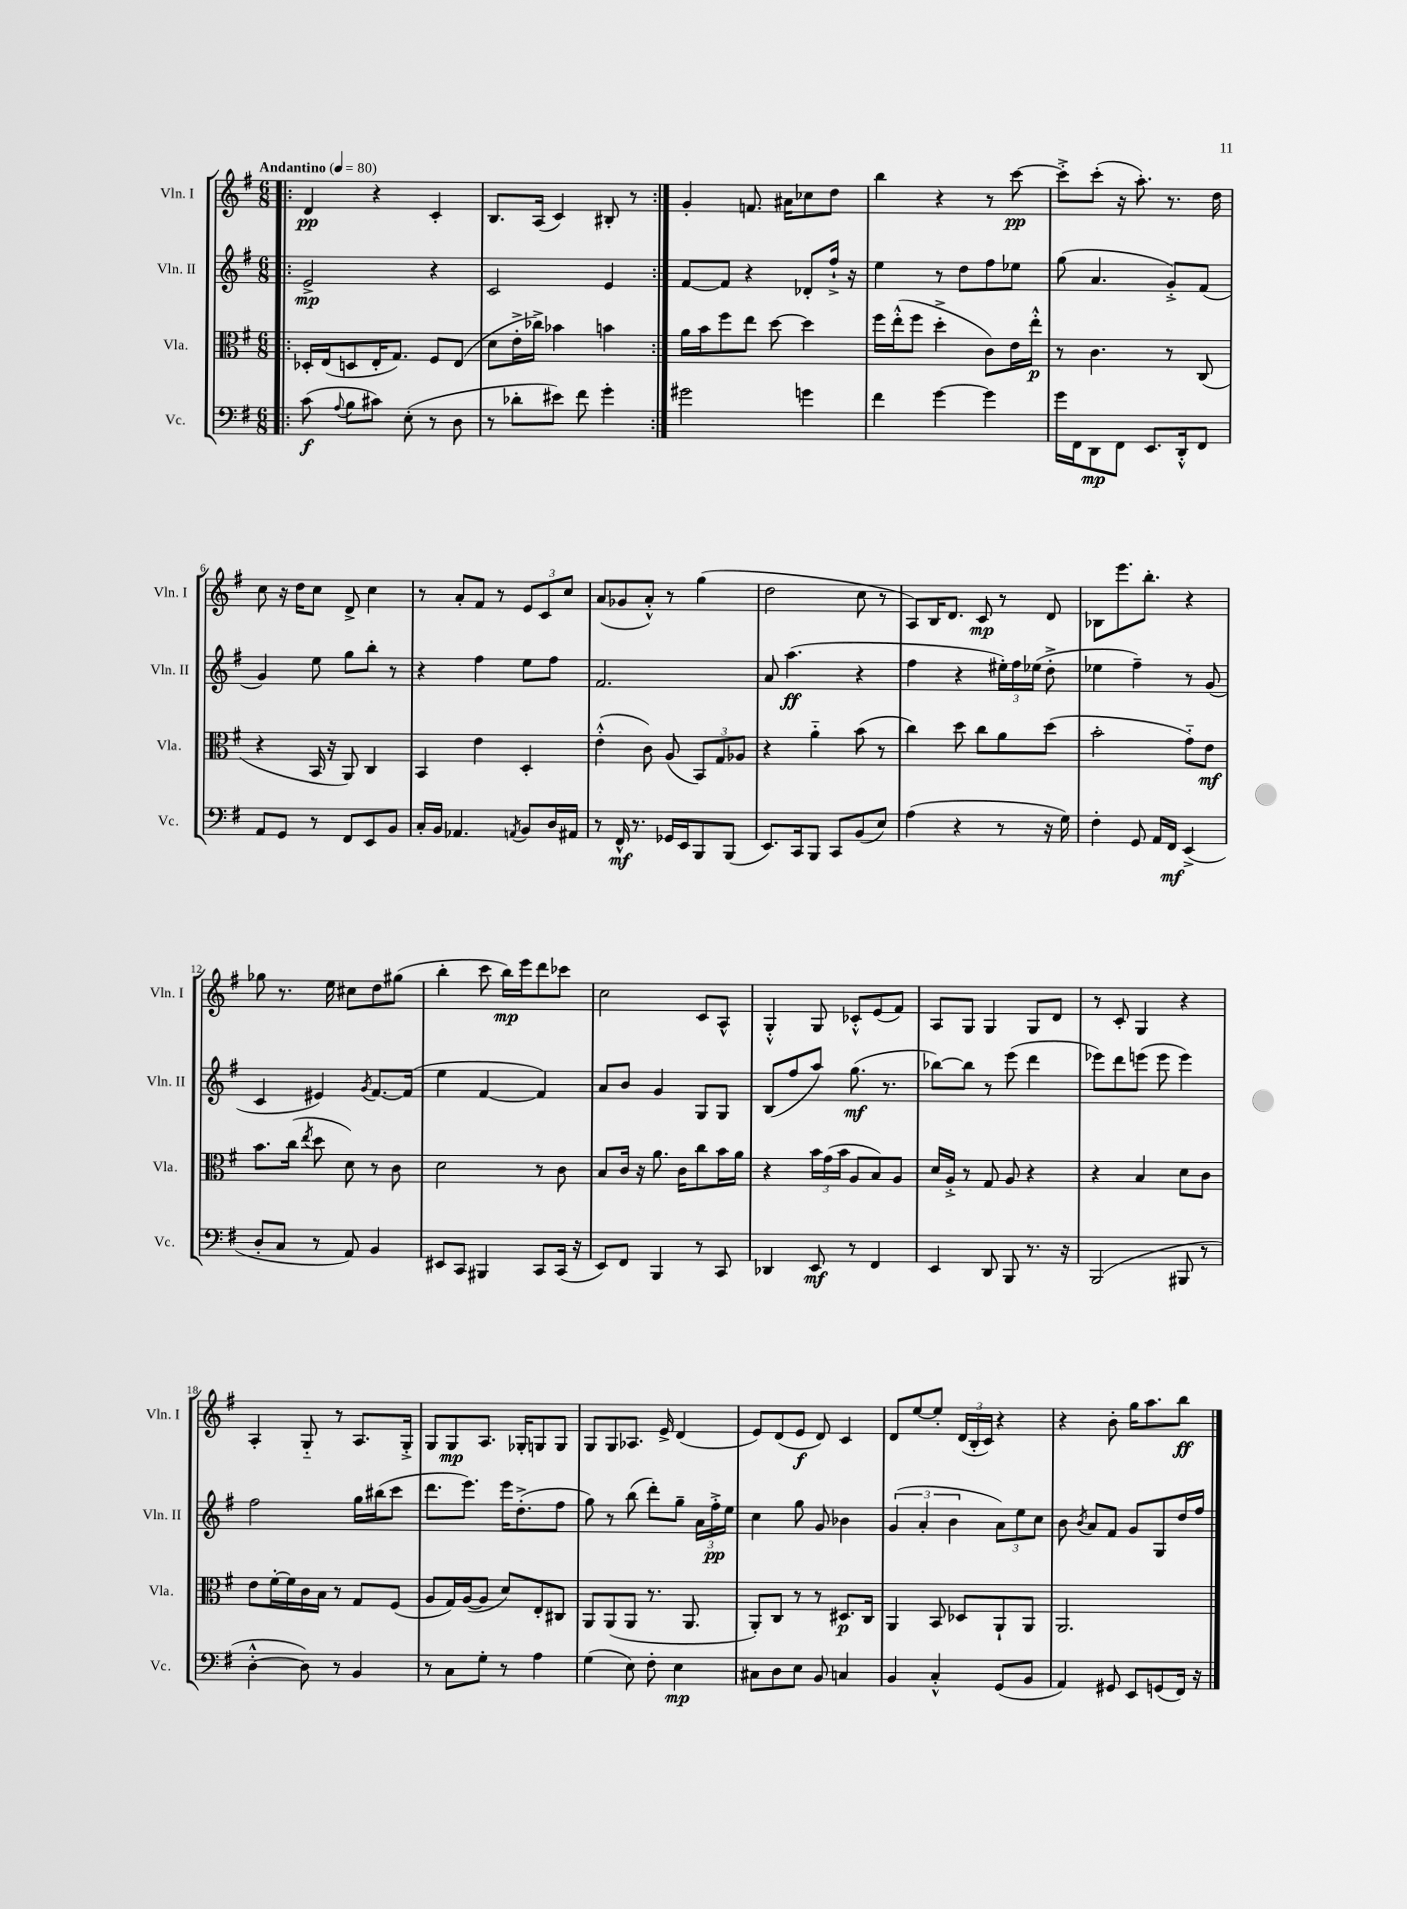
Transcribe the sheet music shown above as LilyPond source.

<<
\new StaffGroup <<
\new Staff = "s0" \with { instrumentName = "Vln. I" shortInstrumentName = "Vln. I" } {
    \clef treble \key g \major \numericTimeSignature \time 6/8 \tempo "Andantino" 4 = 80
    \autoBeamOff \repeat volta 2 { \bar ".|:" d'4\pp r4 c'4-. |
    b8.[ a16]( c'4) bis8-. r8 | }
    g'4-. f'8. ais'16[ ces''8 d''8] |
    b''4 r4 r8 c'''8~\pp |
    c'''8[-.-> c'''8]-.( r16 a''8.-.) r8. d''16 |
    c''8 r16 d''16[ c''8] d'8-> c''4 |
    r8 a'8[-. fis'8] r8 \tuplet 3/2 { e'8[ c'8 c''8] } |
    a'8[( ges'8 a'8]-.-^) r8 g''4( |
    d''2 c''8 r8 |
    a8[) b16 d'8.] c'8\mp r8 d'8 |
    bes8[ e'''8. b''8.]-. r4 |
    ges''8 r8. e''16 cis''8[ d''8 gis''8]( |
    b''4-. c'''8 b''16[\mp) e'''16 d'''8 ces'''8] |
    c''2 c'8[ a8]-^ |
    g4-.-^ g8 ces'8[-.-^ e'8( fis'8]) |
    a8[ g8] g4 g8[ d'8] |
    r8 c'8-. g4 r4 |
    a4-. g8-_ r8 a8.[ g16]-.-> |
    g8[ g8\mp a8.] ges16[-. g8 g8] |
    g8[ g8 aes8.] e'16-> d'4( |
    e'8[) d'8( e'8]\f d'8) c'4 |
    d'8[ e''8~ e''8]-. \tuplet 3/2 { d'16[( b16-. c'16]) } r4 |
    r4 b'8-. g''16[ a''8. b''8]\ff \bar "|." |
}
\new Staff = "s1" \with { instrumentName = "Vln. II" shortInstrumentName = "Vln. II" } {
    \clef treble \key g \major \numericTimeSignature \time 6/8
    \autoBeamOff \repeat volta 2 { \bar ".|:" e'2->\mp r4 |
    c'2 e'4 | }
    fis'8[~ fis'8] r4 des'8[-. fis''16]-!-> r16 |
    e''4 r8 d''8[ fis''8 ees''8] |
    g''8( a'4. g'8[-.->) fis'8]( |
    g'4) e''8 g''8[ b''8]-. r8 |
    r4 fis''4 e''8[ fis''8] |
    fis'2. |
    a'8 a''4.\ff( r4 |
    fis''4 r4 \tuplet 3/2 { eis''16[-.) fis''16 ees''16]( } d''8-.-> |
    ees''4 fis''4--) r8 g'8( |
    c'4 eis'4) \acciaccatura { g'8 } fis'8.[~ fis'16]( |
    e''4 fis'4~ fis'4) |
    a'8[ b'8] g'4 g8[ g8] |
    b8[( fis''8 a''8]) g''8.\mf( r8. |
    bes''8[~) bes''8] r8 e'''8( d'''4 |
    ees'''8[) d'''8 e'''8]( e'''8 e'''4) |
    fis''2 g''16[ bis''16( c'''8] |
    d'''8.[ e'''8.]) e'''16[ d''8.-.->( fis''8] |
    g''8) r8 b''8( d'''8[-.) g''8]-- \tuplet 3/2 { a'16[ fis''16-.->\pp e''16] } |
    c''4 g''8 g'8 bes'4 |
    \tuplet 3/2 { g'4( a'4-. b'4 } \tuplet 3/2 { a'8[) e''8 c''8] } |
    b'8 \acciaccatura { b'8 } a'8[ fis'8] g'8[ g8 d''16 fis''16] \bar "|." |
}
\new Staff = "s2" \with { instrumentName = "Vla." shortInstrumentName = "Vla." } {
    \clef alto \key g \major \numericTimeSignature \time 6/8
    \autoBeamOff \repeat volta 2 { \bar ".|:" des16[-. e16( d8 e16-. g8.]) fis8[ e8]( |
    d'8[ e'16-.-> ces''16]->) bes'4 b'4 | }
    a'16[ b'16 fis''8 e''8] d''8~ d''4 |
    fis''16[ e''16-.-^( fis''8] d''4-.-> c'8[) e'16 e''16]-.-^\p |
    r8 c'4. r8 c8( |
    r4 b,16 r16 a,8) c4 |
    b,4 e'4 d4-. |
    e'4-.-^( c'8) a8( \tuplet 3/2 { b,8[) g8 aes8] } |
    r4 a'4-_ b'8( r8 |
    c''4) d''8 c''8[ a'8 d''8]( |
    b'2-. g'8[-_) e'8]\mf |
    b'8.[ c''16]( \acciaccatura { e''8 } d''8 d'8) r8 c'8 |
    d'2 r8 c'8 |
    b8[ c'16] r16 a'8. c'16[ c''8 b'16 a'16] |
    r4 \tuplet 3/2 { b'16[ g'16( b'16] } a8[ b8) a8] |
    d'16[ a16]-.-> r8 g8 a8 r4 |
    r4 b4 d'8[ c'8] |
    e'8[ fis'16~-. fis'16 c'16 b16] r8 g8[ fis8]( |
    a8[ g16) a16~( a8] d'8[) e8-. cis8] |
    a,8[ a,8( a,8] r8. a,8. |
    a,8[-.) c8] r8 r8 dis8.[\p c16] |
    a,4 b,8 des8[ a,8-! a,8] |
    a,2. \bar "|." |
}
\new Staff = "s3" \with { instrumentName = "Vc." shortInstrumentName = "Vc." } {
    \clef bass \key g \major \numericTimeSignature \time 6/8
    \autoBeamOff \repeat volta 2 { \bar ".|:" c'8\f( \appoggiatura { a8 } b8[ cis'8]) e8-.( r8 d8 |
    r8 des'8[-. eis'8]) fis'8 g'4-. | }
    gis'2 g'4 |
    fis'4 g'4~ g'4 |
    g'16[ fis,16 d,8\mp fis,8] e,8.[ d,16-.-^ fis,8] |
    a,8[ g,8] r8 fis,8[ e,8 b,8] |
    c16[-. b,16] aes,4. \acciaccatura { a,8 } b,8[ d16 ais,16] |
    r8 fis,16-^\mf r8. ges,16[ e,16 b,,8 b,,8]( |
    e,8.[) c,16 b,,8] c,8[ b,8( e8]) |
    a4( r4 r8 r16 g16) |
    fis4-. g,8 a,16[ fis,16]\mf e,4->( |
    d8[-. c8] r8 a,8) b,4 |
    eis,8[ c,8] bis,,4 c,8[ c,16]( r16 |
    e,8[) fis,8] b,,4 r8 c,8 |
    des,4 e,8\mf r8 fis,4 |
    e,4 d,8 b,,8 r8. r16 |
    b,,2( bis,,8 r8 |
    d4~-.-^ d8) r8 b,4 |
    r8 c8[ g8]-. r8 a4 |
    g4( e8) fis8-. e4\mp |
    cis8[ d8 e8] b,8 c4 |
    b,4 c4-.-^ g,8[( b,8] |
    a,4) gis,8 e,8[ g,8( fis,16]) r16 \bar "|." |
}
>>
>>
